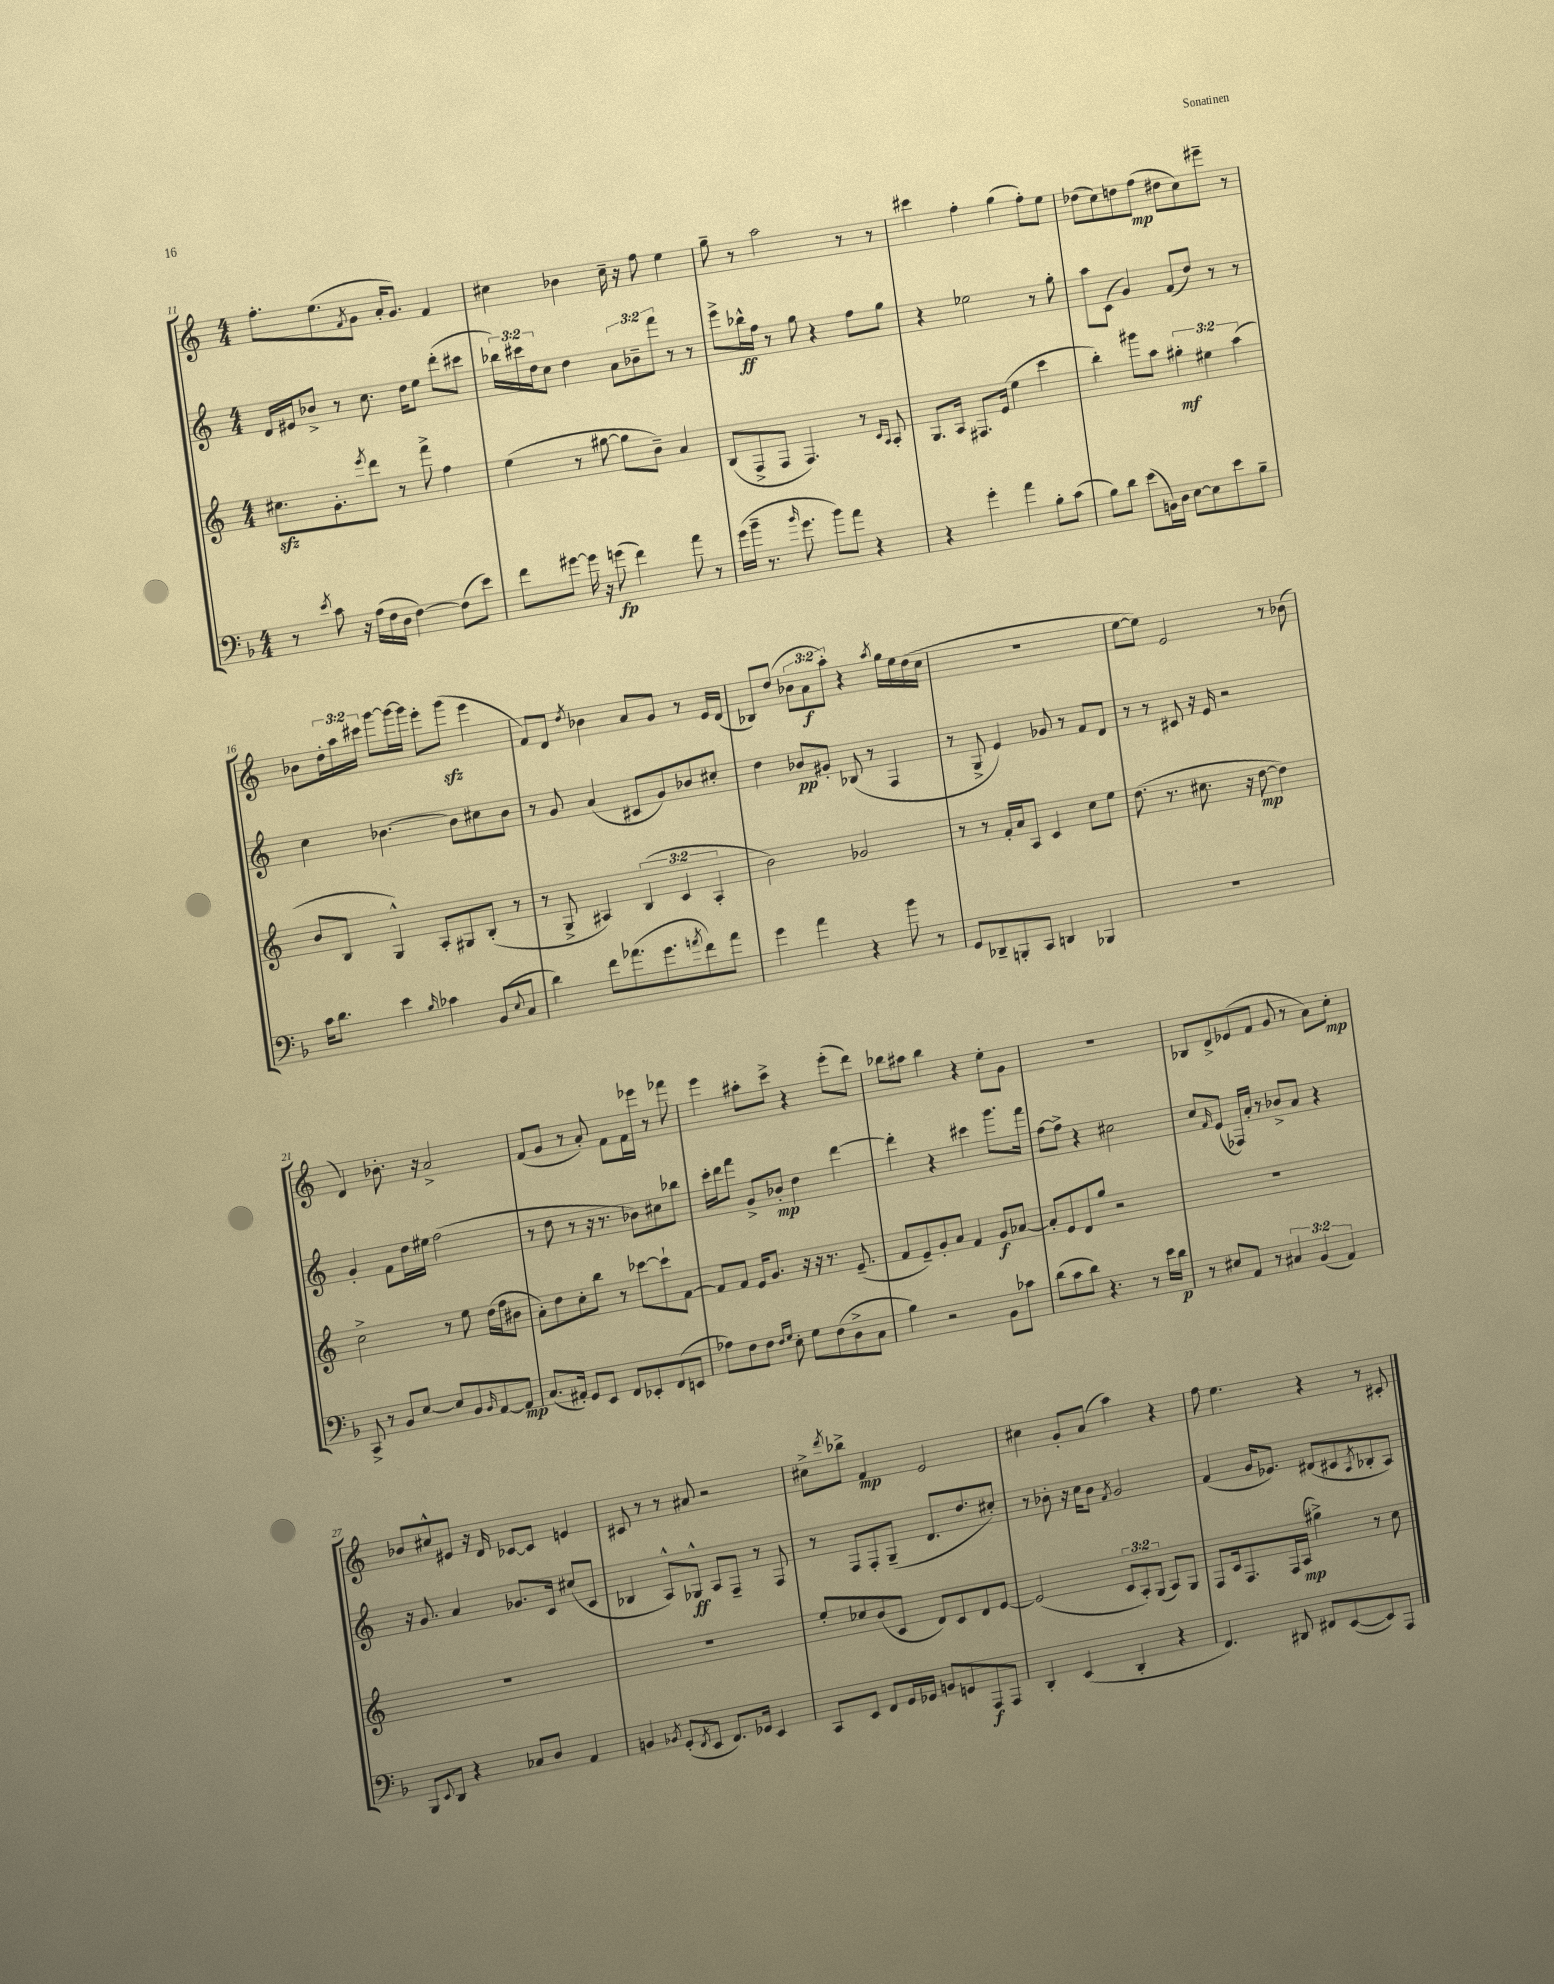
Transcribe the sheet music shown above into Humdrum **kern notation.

**kern	**dynam	**kern	**dynam	**kern	**dynam	**kern	**dynam
*part4	*part4	*part3	*part3	*part2	*part2	*part1	*part1
*staff4	*staff4	*staff3	*staff3	*staff2	*staff2	*staff1	*staff1
*clefF4	*	*clefG2	*	*clefG2	*	*clefG2	*
*k[b-]	*	*k[]	*	*k[]	*	*k[]	*
*M4/4	*	*M4/4	*	*M4/4	*	*M4/4	*
=11	=11	=11	=11	=11	=11	=11	=11
8r	.	8.cc#Xzz\L	.	16d/LL	.	8.ff'\L	.
.	.	.	.	16e#X/J	.	.	.
8qe/	.	.	.	.	.	.	.
8c\	.	.	.	8b-X^/J	.	.	.
.	.	8.g'\	.	.	.	(8.ee\	.
16r	.	.	.	8r	.	.	.
(16A\LL	.	.	.	.	.	.	.
.	.	8qeee/	.	.	.	8qf/	.
16F\	.	8ddd\J	.	8.cc\	.	8g\J	.
16D\JJ	.	.	.	.	.	.	.
[4F\)	.	8r	.	.	.	16a'/KL	.
.	.	.	.	16dd\KL	.	8.g/J)	.
.	.	8fff^\	.	8ee\J	.	.	.
(8F\L]	.	4ff\	.	(8ddd'\L	.	4f/	.
8e\J)	.	.	.	8ccc#X\J	.	.	.
=12	=12	=12	=12	=12	=12	=12	=12
8f\L	.	(4ee\	.	24bb-X\LL)	.	4cc#X\	.
.	.	.	.	24ccc#X\	.	.	.
.	.	.	.	24dd\J	.	.	.
[8g#X\J	.	.	.	8cc\J	.	.	.
16g#\]	.	8r	.	4dd\	.	4b-X\	.
16r	.	.	.	.	.	.	.
(8gn\	fp	[8gg#X\	.	.	.	.	.
4f\)	.	8gg#\L]	.	12a\L	.	16cc#~\	.
.	.	.	.	.	.	16r	.
.	.	.	.	12b-X~\	.	.	.
.	.	8b~\J)	.	.	.	8ff\	.
.	.	.	.	12fff\J	.	.	.
8a\	.	4a/	.	8r	.	4ee\	.
8r	.	.	.	8r	.	.	.
=13	=13	=13	=13	=13	=13	=13	=13
(16g\LL	.	(8B/L	.	8eee^\L	.	8gg~\	.
16b-~\JJ	.	.	.	.	.	.	.
8.r	.	8F^/	.	16bb-X^^\L	ff	8r	.
.	.	.	.	16ff\JJ	.	.	.
.	.	8F/J	.	8r	.	2aa\	.
16qqb-/	.	.	.	.	.	.	.
8.g\	.	.	.	.	.	.	.
.	.	4.F/)	.	8gg\	.	.	.
8b-\L)	.	.	.	4r	.	.	.
8a\J	.	.	.	.	.	.	.
4r	.	8r	.	8ff\L	.	8r	.
.	.	16qqc/LL	.	.	.	.	.
.	.	16qqA/JJ	.	.	.	.	.
.	.	8A'/	.	8gg\J	.	8r	.
=14	=14	=14	=14	=14	=14	=14	=14
4r	.	8.G/L	.	4r	.	4ccc#X\	.
.	.	16A/Jk	.	.	.	.	.
4g'\	.	8.F#X/L	.	2ee-X\	.	4ff'\	.
.	.	(16e/Jk	.	.	.	.	.
4a\	.	4ee\	.	.	.	(4gg\	.
8B-'\L	.	4ccc\	.	8r	.	8ff'\L)	.
(8c\J	.	.	.	8gg'\	.	8ee\J	.
=15	=15	=15	=15	=15	=15	=15	=15
8B-\L)	.	4bb'\)	.	8aa\L	.	(8dd-X\L	.
8d\J	.	.	.	(8c\J	.	8cc\)	.
(8e\L	.	8ggg#X\L	.	4g/)	.	8ddn\	.
16BBn\L)	.	8aa\J	.	.	.	(8ff\J	mp
16D\JJ	.	.	.	.	.	.	.
[8E\L	.	6gg#X'\	mf	(8f/L	.	8dd#X\L	.
8E\]	.	.	.	8dd/J)	.	8cc\)	.
.	.	6ee#X\	.	.	.	.	.
8e\	.	.	.	8r	.	8eee#X~\J	.
.	.	(6aa\	.	.	.	.	.
8B-~\J	.	.	.	8r	.	8r	.
!!LO:LB:g=z
=16	=16	=16	=16	=16	=16	=16	=16
16c\KL	.	8b/L	.	4cc\	.	8b-X\L	.
8.d\J	.	.	.	.	.	.	.
.	.	8B/J	.	.	.	24dd'\L	.
.	.	.	.	.	.	24aa\	.
.	.	.	.	.	.	24ccc#X\JJ	.
4e\	.	4G^^/)	.	[4.b-X\	.	[8ggg\L	.
.	.	.	.	.	.	16ggg\L_	.
.	.	.	.	.	.	16ggg\JJ]	.
16qqB-/	.	.	.	.	.	.	.
4c-X\	.	8A'/L	.	.	.	8eee'\L	.
.	.	8G#X/	.	8b-\L]	.	(8gggzz\J	.
(8BB-/L	.	(8B'/J	.	8cc#X\	.	4eee\	.
8qqE/	.	.	.	.	.	.	.
8C/J	.	8r	.	8b-\J	.	.	.
=17	=17	=17	=17	=17	=17	=17	=17
4d\)	.	8r	.	8r	.	8f/L)	.
.	.	8G^/	.	8g/	.	8d/J	.
.	.	.	.	.	.	8qdd/	.
8f\L	.	4A#X/)	.	(4a/	.	4b-X\	.
(8.a-X\	.	.	.	.	.	.	.
.	.	(6B/	.	8c#X/L	.	8a/L	.
8.g\	.	.	.	.	.	.	.
.	.	.	.	8g/)	.	8g/J	.
.	.	6c/	.	.	.	.	.
8qan/	.	.	.	.	.	.	.
8f\)	.	.	.	8b-X/	.	8r	.
.	.	6A#'/	.	.	.	.	.
8a\J	.	.	.	8cc#X'/J	.	16e/LL	.
.	.	.	.	.	.	(16d/JJ	.
=18	=18	=18	=18	=18	=18	=18	=18
4g\	.	2b\)	.	4dd\	.	8B-X/L)	.
.	.	.	.	.	.	(8dd/J	.
4a\	.	.	.	8b-X/L	pp	12b-X\L	.
.	.	.	.	.	.	12a\	f
.	.	.	.	8g#X'/J	.	.	.
.	.	.	.	.	.	12aa'\J)	.
4r	.	2g-X/	.	(8B-X/	.	4r	.
.	.	.	.	8r	.	.	.
.	.	.	.	.	.	8qaa/	.
8b-\	.	.	.	4F/	.	16gg\LL	.
.	.	.	.	.	.	16ee\	.
8r	.	.	.	.	.	(16dd\	.
.	.	.	.	.	.	16cc\JJ	.
=19	=19	=19	=19	=19	=19	=19	=19
8GG/L	.	8r	.	8r	.	1r	.
8DD-X~/	.	8r	.	8G^/	.	.	.
8BBBn'/	.	16f'/LL	.	4e/)	.	.	.
.	.	16a/J	.	.	.	.	.
8CC/J	.	8A/J	.	.	.	.	.
4DDn/	.	4c/	.	8g-X/	.	.	.
.	.	.	.	8r	.	.	.
4BBB-X/	.	8cc\L	.	8f/L	.	.	.
.	.	8ee\J	.	8d/J	.	.	.
=20	=20	=20	=20	=20	=20	=20	=20
1r	.	(8.dd\	.	8r	.	[8ee\L	.
.	.	.	.	8r	.	8ee\J])	.
.	.	8.r	.	.	.	.	.
.	.	.	.	8c#X/	.	2e/	.
.	.	8.cc#X\	.	16r	.	.	.
.	.	.	.	16e/	.	.	.
.	.	.	.	2r	.	.	.
.	.	16r	.	.	.	.	.
.	.	[8dd\	mp	.	.	.	.
.	.	4dd\])	.	.	.	8r	.
.	.	.	.	.	.	(8b-X\	.
!!LO:LB:g=z
=21	=21	=21	=21	=21	=21	=21	=21
8CC^/	.	2cc^\	.	4g'/	.	4d/)	.
8r	.	.	.	.	.	.	.
8BB-/L	.	.	.	8f\L	.	8.b-X'\	.
[8E/J	.	.	.	16dd\L	.	.	.
.	.	.	.	16ee#X\JJ	.	16r	.
8E/L]	.	8r	.	(2ff\	.	2a^/	.
8BB-/	.	8ee\	.	.	.	.	.
16qqBB-/	.	.	.	.	.	.	.
[8AA/	.	(16dd\LL	.	.	.	.	.
.	.	16ff\J	.	.	.	.	.
8AA/J]	mp	8b#X\J	.	.	.	.	.
=22	=22	=22	=22	=22	=22	=22	=22
(8.C/L	.	8a'\L)	.	8r	.	(8f/L	.
.	.	8dd\	.	8dd\	.	8g/J	.
16AA#X'/Jk)	.	.	.	.	.	.	.
8GG/L	.	8cc'\	.	8r	.	8r	.
8EE/J	.	8bb\J	.	16r	.	8a'/)	.
.	.	.	.	8.r	.	.	.
8FF/L	.	8r	.	.	.	8f\L	.
8EE-X'/	.	[8ccc-X\L	.	8b-X\L)	.	16f\L	.
.	.	.	.	.	.	16eee-X\JJ	.
(8FF/	.	8ccc-`\]	.	8cc#X\	.	8r	.
8EEn/J	.	[8f\J	.	8bb-X\J	.	8fff-X\	.
=23	=23	=23	=23	=23	=23	=23	=23
8A-X\L)	.	8f/L]	.	16ccc'\LL	.	4eee\	.
.	.	.	.	16ddd\J	.	.	.
8F\	.	8f/J	.	8fff\J	.	.	.
8F\J	.	16e/KL	.	8g^/L	.	8aa#X'\L	.
.	.	8.g/J	.	.	.	.	.
16qqF/LL	.	.	.	.	.	.	.
16qqG/JJ	.	.	.	.	.	.	.
8E'\	.	.	.	8b-X'/J	mp	8ccc^\J	.
8G\L	.	16r	.	4dd\	.	4r	.
.	.	16r	.	.	.	.	.
(8F\	.	8.r	.	.	.	.	.
8D^\	.	.	.	[4ddd\	.	(8eee'\L	.
.	.	(8.e~/	.	.	.	.	.
8C\J	.	.	.	.	.	8ddd\J)	.
=24	=24	=24	=24	=24	=24	=24	=24
4B-\)	.	8f/L	.	4ddd'\]	.	8bb-X\L	.
.	.	8e~/)	.	.	.	8aa#X\J	.
2r	.	8g'/	.	4r	.	4bb-\	.
.	.	8a/J	.	.	.	.	.
.	.	4f/	.	4ccc#X\	.	4r	.
8BB-\L	.	8g/L	f	8.ggg\L	.	8ee'\L	.
8c-X\J	.	[8a-X/J	.	.	.	8g\J	.
.	.	.	.	16fff\Jk	.	.	.
=25	=25	=25	=25	=25	=25	=25	=25
(8d\L	.	8a-'/L]	.	[8ff\L	.	1r	.
8c\	.	8e/	.	8ff^\J]	.	.	.
8d\J)	.	8d/	.	4r	.	.	.
4.r	.	8gg/J	.	.	.	.	.
.	.	2r	.	2cc#X\	.	.	.
8r	.	.	.	.	.	.	.
16e\LL	.	.	.	.	.	.	.
16d\JJ	p	.	.	.	.	.	.
=26	=26	=26	=26	=26	=26	=26	=26
8r	.	1r	.	8cc/L	.	8B-X/L	.
.	.	.	.	16qqf/	.	.	.
8E#X/L	.	.	.	(8e/J	.	8d^/	.
8AA/J	.	.	.	16F-X/LL)	.	(8e-X/	.
.	.	.	.	16a'/JJ	.	.	.
8r	.	.	.	8r	.	8f/J	.
6C#X/	.	.	.	8b-X^/L	.	8g/	.
.	.	.	.	8a/J	.	8r	.
(6BB-/	.	.	.	.	.	.	.
.	.	.	.	4r	.	8a\L)	.
6AA/)	.	.	.	.	.	.	.
.	.	.	.	.	.	8cc'\J	mp
!!LO:LB:g=z
=27	=27	=27	=27	=27	=27	=27	=27
8BBB-/L	.	1r	.	16r	.	8b-X/L	.
.	.	.	.	8.g/	.	.	.
8qqEE/	.	.	.	.	.	.	.
8DD/J	.	.	.	.	.	8cc#X^^/	.
4r	.	.	.	4a/	.	8e#X/J	.
.	.	.	.	.	.	16r	.
.	.	.	.	.	.	16d/	.
8C-X/L	.	.	.	8.g-X/L	.	[8c-X/L	.
8D/J	.	.	.	.	.	8c-/J]	.
.	.	.	.	16c/Jk	.	.	.
4AA/	.	.	.	(8cc#X/L	.	4en/	.
.	.	.	.	8c/J	.	.	.
=28	=28	=28	=28	=28	=28	=28	=28
4BBn/	.	1r	.	4B-X/	.	8c#X/	.
.	.	.	.	.	.	8r	.
8qBB-X/	.	.	.	.	.	.	.
(8GG'/L	.	.	.	8A^^/L)	.	8r	.
8qFF/	.	.	.	.	.	.	.
8EE/J	.	.	.	8G-X^^/J	ff	8a#X/	.
8.FF/L)	.	.	.	8A/L	.	2r	.
.	.	.	.	8F~/J	.	.	.
16GG-X/Jk	.	.	.	.	.	.	.
4EE/	.	.	.	8r	.	.	.
.	.	.	.	8F/	.	.	.
=29	=29	=29	=29	=29	=29	=29	=29
8CC/L	.	8ee'/L	.	8r	.	8cc#X^\L	.
.	.	.	.	.	.	8qddd/	.
8EE/J	.	8cc-X/	.	8F/L	.	8bb-X^\J	.
8FF/L	.	(8b/	.	8F'/	.	4f/	mp
16GG/L	.	8c/J	.	(8G~/J	.	.	.
16GG-X/JJ	.	.	.	.	.	.	.
8BBn/L	.	8d/L)	.	8.d/L	.	2e/	.
8GGn/	.	8c/	.	.	.	.	.
.	.	.	.	8.dd/	.	.	.
8AAA/	f	8d/	.	.	.	.	.
8AAA/J	.	[8e/J	.	8cc#X'/J)	.	.	.
=30	=30	=30	=30	=30	=30	=30	=30
4DD'/	.	(2e/]	.	8r	.	4cc#X\	.
.	.	.	.	8b-X'\	.	.	.
(4EE/	.	.	.	16r	.	8g'/L	.
.	.	.	.	16cc\KL	.	.	.
.	.	.	.	8b-\J	.	(8a/J	.
.	.	.	.	8qf/	.	.	.
4DD'/	.	12c/L	.	2g/	.	4aa\)	.
.	.	12A'/)	.	.	.	.	.
.	.	(12G/J	.	.	.	.	.
4r	.	8A/L)	.	.	.	4r	.
.	.	8G/J	.	.	.	.	.
=31	=31	=31	=31	=31	=31	=31	=31
4.FF/)	.	8F/L	.	(4f/	.	8ff\	.
.	.	16c/k	.	.	.	4.ee\	.
.	.	8.F/	.	.	.	.	.
.	.	.	.	16g/KL	.	.	.
.	.	.	.	8.e-X/J)	.	.	.
8DD#X/	.	16F/L	.	.	.	.	.
.	.	(16A/JJ	mp	.	.	.	.
8FF#X/L	.	4gg#X^\)	.	(8d#X/L	.	4r	.
([8EE/	.	.	.	8c#X/	.	.	.
.	.	.	.	8qA/	.	.	.
8EE/])	.	8r	.	8B-X'/	.	8r	.
8AAA/J	.	8cc\	.	8A/J)	.	8c#X'/	.
==	==	==	==	==	==	==	==
*-	*-	*-	*-	*-	*-	*-	*-
